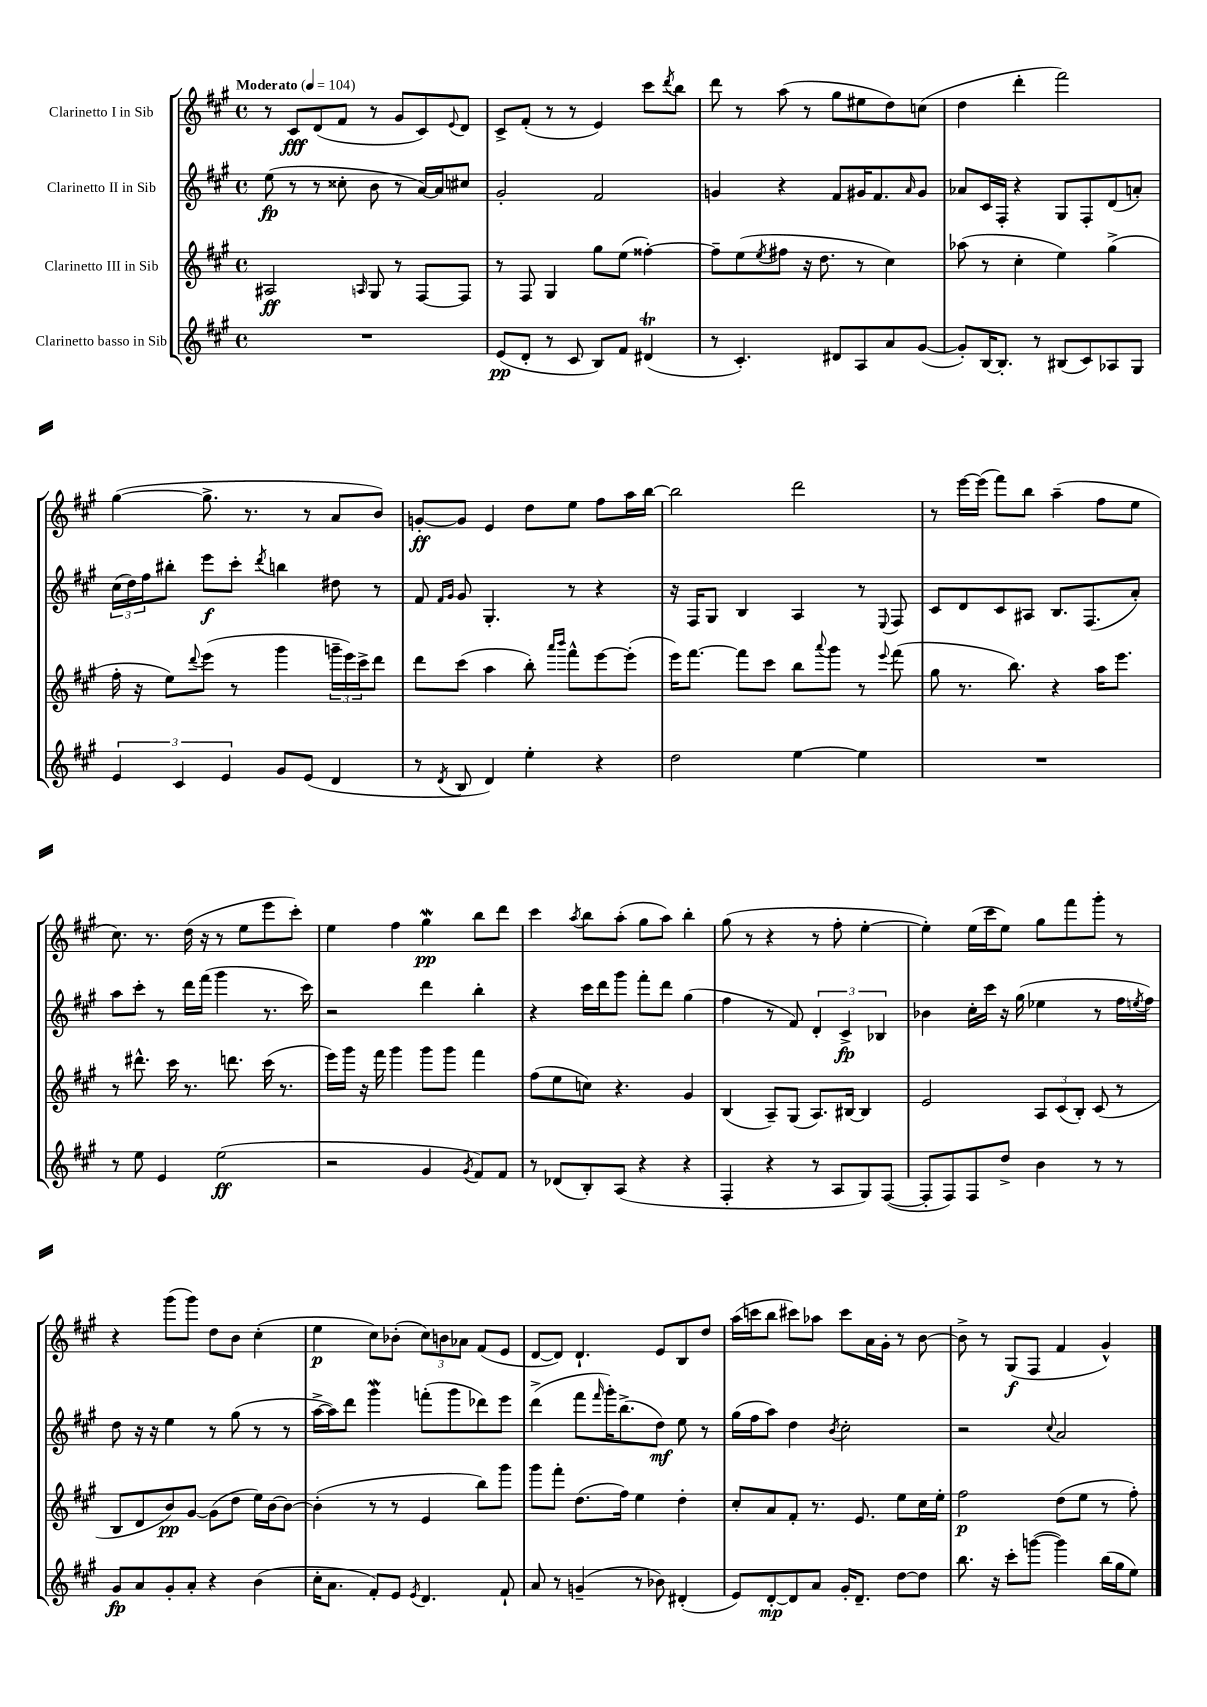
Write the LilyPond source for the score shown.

<<
\new StaffGroup <<
\new Staff = "s0" \with { instrumentName = "Clarinetto I in Sib" } {
    \clef treble \key a \major \defaultTimeSignature \time 4/4 \tempo "Moderato" 4 = 104
    r8 cis'8\fff d'8( fis'8 r8 gis'8 cis'8) \appoggiatura { e'8 } d'8 |
    cis'8-> fis'8-.( r8 r8 e'4) cis'''8 \acciaccatura { d'''8 } b''8 |
    d'''8 r8 a''8( r8 gis''8 eis''8 d''8) c''8( |
    d''4 d'''4-. fis'''2) |
    gis''4~( gis''8.-> r8. r8 a'8 b'8) |
    g'8~-.\ff g'8 e'4 d''8 e''8 fis''8 a''16 b''16~ |
    b''2 d'''2 |
    r8 e'''16~ e'''16( fis'''8) b''8 a''4--( fis''8 e''8 |
    cis''8.) r8. d''16( r16 r8 e''8 e'''8 cis'''8-.) |
    e''4 fis''4 gis''4\mordent\pp b''8 d'''8 |
    cis'''4 \acciaccatura { a''8 } b''8 a''8-.( gis''8 a''8) b''4-. |
    gis''8( r8 r4 r8 fis''8-. e''4~-. |
    e''4-.) e''16( cis'''16 e''8) gis''8 fis'''8 gis'''8-. r8 |
    r4 gis'''8( gis'''8) d''8 b'8 cis''4-.( |
    e''4\p cis''8) bes'8-.( \tuplet 3/2 { cis''8) b'8 aes'8 } fis'8( e'8 |
    d'8~ d'8) d'4.-! e'8 b8 d''8 |
    a''16( c'''16 b''8 cis'''8) aes''8 cis'''8 a'16 gis'16-. r8 b'8~ |
    b'8-> r8 gis8\f( fis8 fis'4 gis'4-^) \bar "|." |
}
\new Staff = "s1" \with { instrumentName = "Clarinetto II in Sib" } {
    \clef treble \key a \major \defaultTimeSignature \time 4/4
    e''8\fp( r8 r8 cisis''8-. b'8 r8 a'16~) a'16 cis''8 |
    gis'2-. fis'2 |
    g'4 r4 fis'8 gis'16 fis'8. \grace { a'16 } gis'8 |
    aes'8 cis'16 fis16-. r4 gis8 fis8-. d'8( a'8-.) |
    \tuplet 3/2 { cis''16( d''16) fis''16 } bis''8-. e'''8\f cis'''8-. \acciaccatura { d'''8 } b''4 dis''8 r8 |
    fis'8 \grace { fis'16 gis'16 } gis'8 gis4.-. r8 r4 |
    r16 fis16 gis8 b4 a4 r8 \appoggiatura { e8 } fis8 |
    cis'8 d'8 cis'8 ais8 b8. fis8.( a'8-.) |
    a''8 cis'''8-. r8 d'''16 fis'''16( gis'''4 r8. cis'''16) |
    r2 d'''4 b''4-. |
    r4 cis'''16 d'''16 gis'''8 fis'''8-. d'''8 gis''4( |
    fis''4 r8 fis'8) \tuplet 3/2 { d'4-. cis'4->\fp bes4 } |
    bes'4 cis''16-. cis'''16 r16 gis''16( ees''4 r8 fis''16 \acciaccatura { e''8 } fis''16) |
    d''8 r16 r16 e''4 r8 gis''8( r8 r8 |
    a''16~-> a''16) d'''8 gis'''4\mordent f'''8-.( gis'''8 des'''8) e'''8 |
    d'''4->( fis'''8 \grace { fis'''16 } gis'''16-.) b''8.->( d''8\mf) e''8 r8 |
    gis''16( fis''16 a''8) d''4 \acciaccatura { b'8 } cis''2-. |
    r2 \appoggiatura { cis''8 } a'2 \bar "|." |
}
\new Staff = "s2" \with { instrumentName = "Clarinetto III in Sib" } {
    \clef treble \key a \major \defaultTimeSignature \time 4/4
    ais2\ff \grace { a16 } gis8 r8 fis8~ fis8 |
    r8 fis8 gis4 gis''8 e''8( fisis''4~-.) |
    fisis''8-- e''8( \acciaccatura { e''8 } fis''8 r16 d''8. r8 cis''4) |
    aes''8( r8 cis''4-. e''4) gis''4->( |
    fis''16-. r16 e''8) \appoggiatura { d'''8 } e'''8( r8 gis'''4 \tuplet 3/2 { g'''16-- e'''16) cis'''16-> } d'''8 |
    d'''8 cis'''8( a''4 b''8-.) \grace { a'''16 b'''16 } fis'''8-^ e'''8~ e'''8-.( |
    e'''16) fis'''8.~ fis'''8 cis'''8 b''8 \appoggiatura { a'''8 } gis'''8 r8 \appoggiatura { e'''8 } fis'''8( |
    gis''8 r8. b''8.) r4 a''16 e'''8. |
    r8 dis'''8.-^ cis'''16 r8. d'''8. cis'''16( r8. |
    e'''16) gis'''16 r16 fis'''16 gis'''4 gis'''8 gis'''8 fis'''4 |
    fis''8( e''8 c''8) r4. gis'4 |
    b4( a8--) gis8( a8.) bis16~ bis4 |
    e'2 \tuplet 3/2 { a8 cis'8( b8-.) } cis'8( r8 |
    b8 d'8 b'8\pp) gis'8~ gis'8( d''8 e''16) b'16~ b'8~ |
    b'4-.( r8 r8 e'4 b''8) gis'''8 |
    gis'''8 fis'''8-. d''8.( fis''16) e''4 d''4-. |
    cis''8-. a'8 fis'8-. r8. e'8. e''8 cis''16 e''16-. |
    fis''2\p d''8( e''8 r8 fis''8-.) \bar "|." |
}
\new Staff = "s3" \with { instrumentName = "Clarinetto basso in Sib" } {
    \clef treble \key a \major \defaultTimeSignature \time 4/4
    R1 |
    e'8\pp( d'8-. r8 cis'8 b8) fis'8 dis'4\trill( |
    r8 cis'4.-.) dis'8 a8 a'8 gis'8~( |
    gis'8-.) b16~ b8.-. r8 bis8( cis'8) aes8 gis8 |
    \tuplet 3/2 { e'4 cis'4 e'4 } gis'8 e'8( d'4 |
    r8 \acciaccatura { d'8 } b8 d'4) e''4-. r4 |
    d''2 e''4~ e''4 |
    R1 |
    r8 e''8 e'4 e''2\ff( |
    r2 gis'4 \acciaccatura { gis'8 } fis'8) fis'8 |
    r8 des'8( b8-.) a8( r4 r4 |
    fis4-. r4 r8 a8 gis8) fis8~( |
    fis8-. fis8) fis8 d''8-> b'4 r8 r8 |
    gis'8\fp a'8 gis'8-. a'8-. r4 b'4( |
    cis''16-. a'8. fis'8-.) e'8 \acciaccatura { e'8 } d'4. fis'8-! |
    a'8 r8 g'4--( r8 bes'8) dis'4-.( |
    e'8) d'8~-.\mp d'8 a'8 gis'16-. d'8.-- d''8~ d''8 |
    b''8. r16 cis'''8-. g'''8~( g'''4) b''16( gis''16 e''8) \bar "|." |
}
>>
>>
\layout { \context { \Score \remove "Bar_number_engraver" } }
